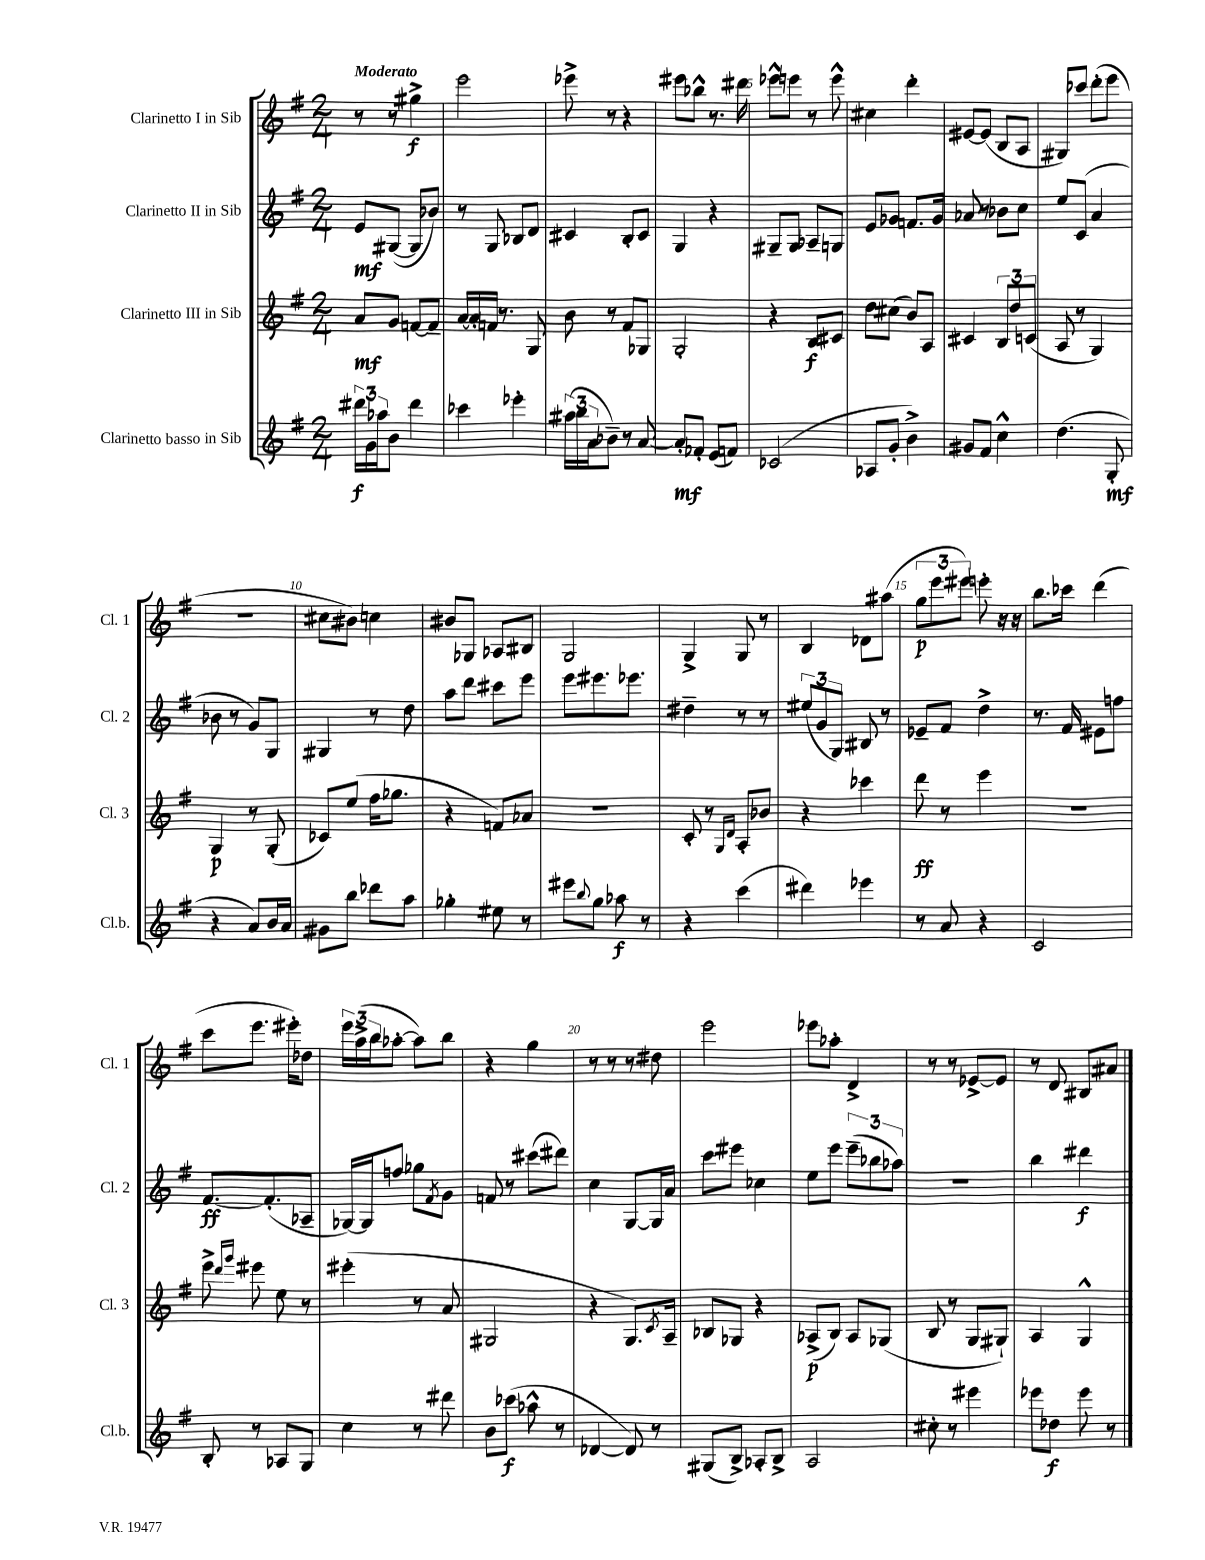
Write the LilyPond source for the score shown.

<<
\new StaffGroup <<
\new Staff = "s0" \with { instrumentName = "Clarinetto I in Sib" shortInstrumentName = "Cl. 1" } {
    \clef treble \key g \major \numericTimeSignature \time 2/4 \tempo "Moderato"
    r8 r8 gis''4->\f |
    e'''2 |
    ees'''8-> r8 r4 |
    eis'''8 bes''8-^ r8. dis'''16 |
    ees'''8-^ e'''8 r8 e'''8-^ |
    cis''4 d'''4-. |
    eis'8~ eis'8( b8 a8 |
    gis8) ces'''8 d'''8-.( e'''8 |
    R2 |
    cis''8 bis'8) c''4 |
    bis'8 ges8 aes8 bis8 |
    g2 |
    g4-> g8 r8 |
    b4 des'8 ais''8( |
    \tuplet 3/2 { g''8\p e'''8 eis'''8) } e'''8-. r16 r16 |
    b''8. ces'''16 d'''4( |
    c'''8 e'''8. eis'''16-.) des''8 |
    \tuplet 3/2 { e'''16 a''16->( b''16 } aes''8~-. aes''8) b''8 |
    r4 g''4 |
    r8 r8 r8 dis''8 |
    e'''2 |
    ees'''8 aes''8-. d'4-> |
    r8 r8 ees'8~-> ees'8 |
    r8 d'8 bis8 ais'8 \bar "|." |
}
\new Staff = "s1" \with { instrumentName = "Clarinetto II in Sib" shortInstrumentName = "Cl. 2" } {
    \clef treble \key g \major \numericTimeSignature \time 2/4
    e'8\mf gis8~( gis8 bes'8) |
    r8 g8 bes8 d'8 |
    cis'4 b8-. cis'8 |
    g4 r4 |
    gis8-- gis8 aes8-- g8 |
    e'8 ges'8 f'8. ges'16 |
    aes'8 r8 bes'8 c''8 |
    e''8 c'8( a'4 |
    bes'8 r8 g'8) g8 |
    gis4 r8 d''8 |
    a''8 d'''8 cis'''8 e'''8 |
    e'''8 eis'''8. ees'''8. |
    dis''4-- r8 r8 |
    \tuplet 3/2 { eis''8( g'8 g8) } bis8 r8 |
    ees'8-- fis'8 d''4-> |
    r8. fis'16 eis'8 f''8 |
    fis'8.~\ff fis'8.-.( aes8-- |
    ges16~) ges16 f''8 ges''8 \acciaccatura { fis'8 } g'8 |
    f'8 r8 cis'''8( dis'''8) |
    c''4 g8~ g16 a'16 |
    c'''8 eis'''8 ces''4 |
    e''8 e'''8 \tuplet 3/2 { e'''8--( bes''8 aes''8) } |
    r2 |
    b''4 dis'''4\f \bar "|." |
}
\new Staff = "s2" \with { instrumentName = "Clarinetto III in Sib" shortInstrumentName = "Cl. 3" } {
    \clef treble \key g \major \numericTimeSignature \time 2/4
    a'8\mf g'8 f'8~ f'8-- |
    a'16~ a'16-. f'16 r8. g8 |
    b'8 r8 fis'8 ges8 |
    g2-. |
    r4 b8\f cis'8 |
    d''8 cis''8( b'8) a8 |
    cis'4 \tuplet 3/2 { b8 d''8 c'8( } |
    a8 r8 g4) |
    g4\p r8 g8-.( |
    ces'8) e''8( fis''16 ges''8. |
    r4 f'8) aes'8 |
    R2 |
    c'8-. r8 \grace { g16 d'16 } a8-. bes'8 |
    r4 ces'''4 |
    d'''8\ff r8 e'''4 |
    R2 |
    e'''8-> \grace { d'''16 g'''16 } eis'''8 e''8 r8 |
    eis'''4-.( r8 a'8 |
    gis2 |
    r4 g8.) \acciaccatura { c'8 } a16-- |
    bes8 ges8 r4 |
    aes8->\p( b8) aes8 ges8( |
    b8 r8 g8 gis8-!) |
    a4 g4-^ \bar "|." |
}
\new Staff = "s3" \with { instrumentName = "Clarinetto basso in Sib" shortInstrumentName = "Cl.b." } {
    \clef treble \key g \major \numericTimeSignature \time 2/4
    \tuplet 3/2 { dis'''16\f g'16 aes''16 } b'8 dis'''4 |
    ces'''4 ees'''4-. |
    \tuplet 3/2 { ais''16( b''16 a'16 } bes'8--) r8 a'8~ |
    a'8-.\mf fes'8-. e'8( f'8) |
    ces'2( |
    aes8 g'8-. b'4->) |
    gis'8 fis'8 c''4-^ |
    d''4.( g8-.\mf |
    r4 a'8) b'16 a'16 |
    gis'8 b''8 des'''8 a''8 |
    ges''4-. eis''8 r8 |
    eis'''8 \appoggiatura { b''8 } g''8 aes''8\f r8 |
    r4 c'''4( |
    dis'''4) ees'''4 |
    r8 a'8 r4 |
    c'2 |
    b8-. r8 aes8 g8 |
    c''4 r8 dis'''8 |
    b'8 ces'''8\f( aes''8-^ r8 |
    des'4~ des'8) r8 |
    gis8( b8->) aes8-. b8-> |
    a2 |
    cis''8-. r8 eis'''4 |
    ees'''8 des''8\f ees'''8 r8 \bar "|." |
}
>>
>>
\layout { \context { \Score \override BarNumber.break-visibility = ##(#f #t #t) barNumberVisibility = #(every-nth-bar-number-visible 5) } }
